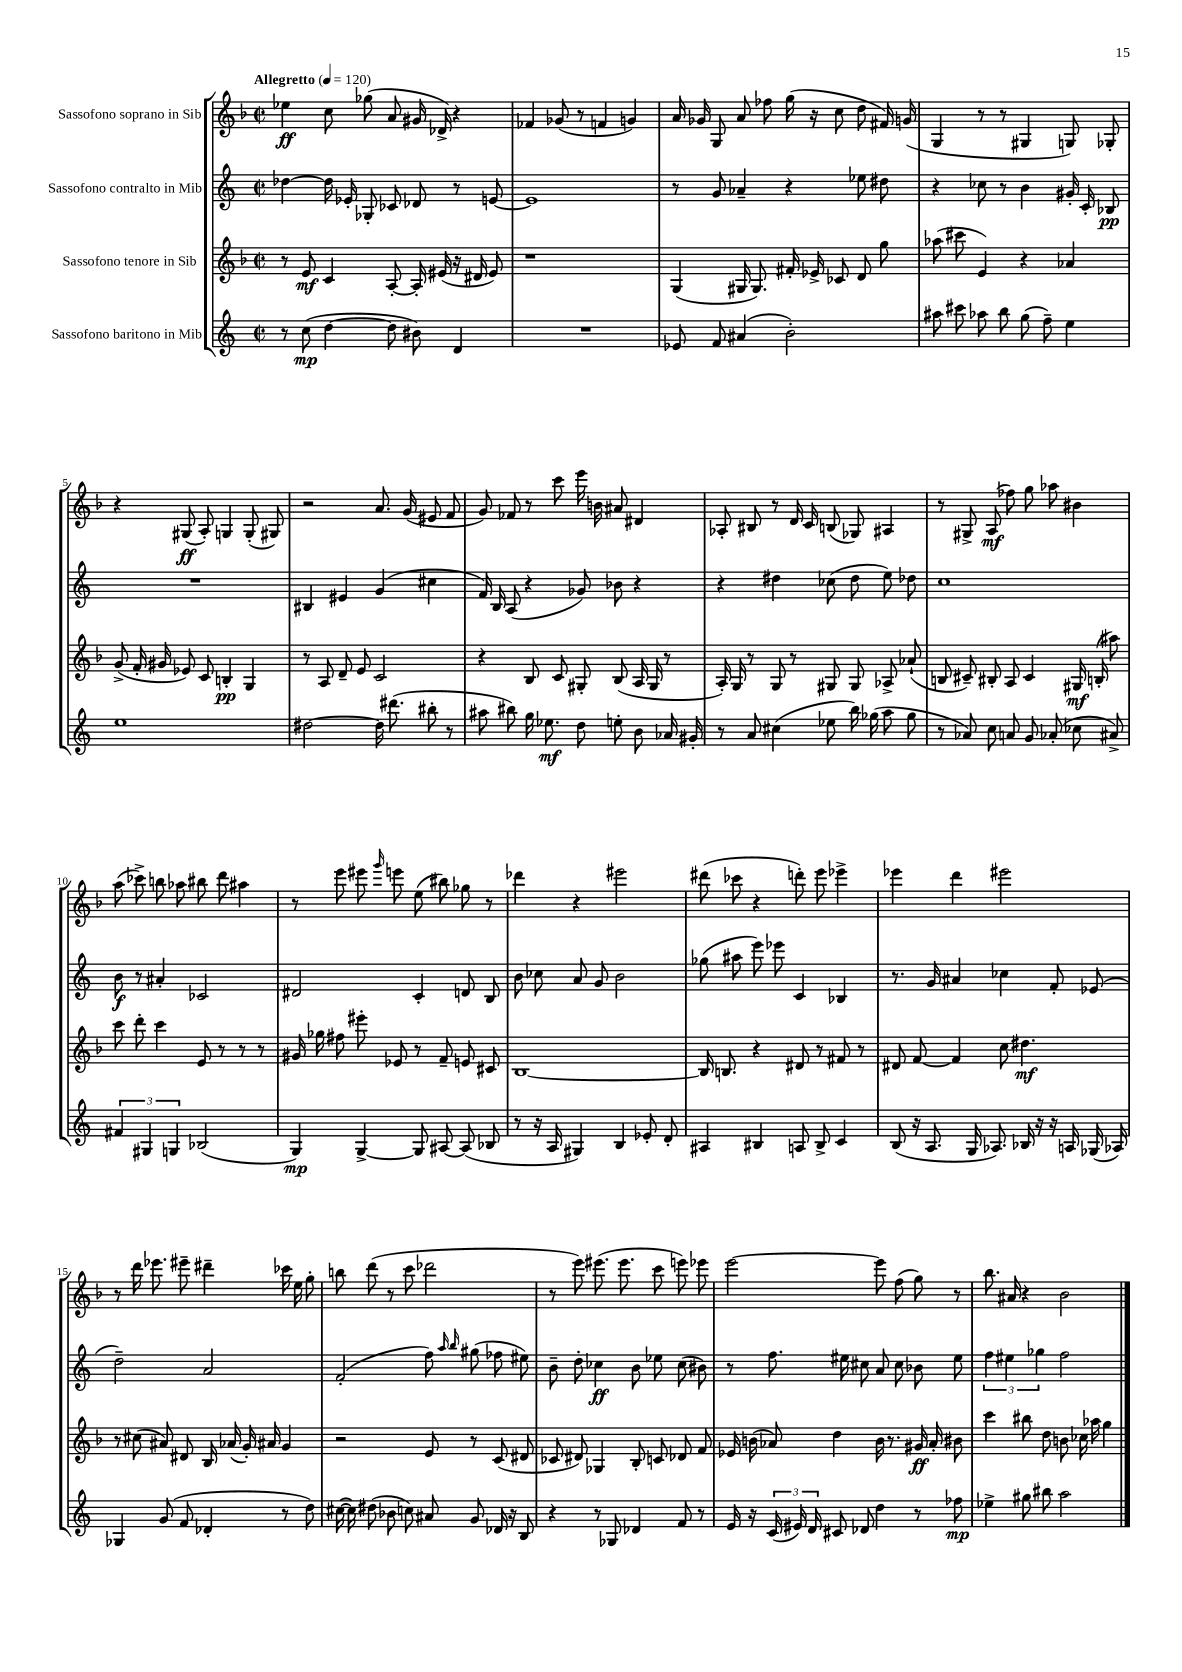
<<
\new StaffGroup <<
\new Staff = "s0" \with { instrumentName = "Sassofono soprano in Sib" } {
    \clef treble \key f \major \defaultTimeSignature \time 2/2 \tempo "Allegretto" 4 = 120
    \autoBeamOff ees''4\ff c''8 ges''8( a'8 gis'16 des'16->) r4 |
    fes'4 ges'8( r8 f'4 g'4) |
    a'16 ges'16 g8 a'8 fes''8 g''16( r16 c''8 d''8 fis'16) g'16( |
    g4 r8 r8 gis4 g8) ges8-. |
    r4 gis8\ff( a8-.) g4 g8-.( gis8) |
    r2 a'8. g'16( eis'8 f'8 |
    g'8) fes'8 r8 c'''8 e'''16 b'16 ais'8 dis'4 |
    aes8-. bis8 r8 d'16 c'16 b8( ges8) ais4 |
    r8 gis8-> a8\mf( fes''8) g''8 aes''8 bis'4 |
    a''8( ces'''8->) b''8 aes''8 bis''8 d'''8 ais''4 |
    r8 e'''8 eis'''8 \grace { g'''16 } e'''8 e''8( bis''8) ges''8 r8 |
    des'''4 r4 eis'''2 |
    dis'''8( ces'''8 r4 d'''8-.) e'''8 ees'''4-> |
    ees'''4 d'''4 eis'''2 |
    r8 d'''16 ees'''8. eis'''8-- dis'''4-- ces'''16 e''16 g''8-. |
    b''8 d'''8( r8 c'''8 des'''2 |
    r8 e'''8) eis'''8.( eis'''8. c'''8 e'''8) ees'''8 |
    e'''2~ e'''8 f''8( g''8) r8 |
    bes''8. ais'16 r4 bes'2 \bar "|." |
}
\new Staff = "s1" \with { instrumentName = "Sassofono contralto in Mib" } {
    \clef treble \key c \major \defaultTimeSignature \time 2/2
    \autoBeamOff des''4~ des''16 ees'16-. ges8-. ces'8 des'8 r8 e'8~ |
    e'1 |
    r8 g'8 aes'4-- r4 ees''8 dis''8 |
    r4 ces''8 r8 b'4 gis'16-. c'16-. bes8\pp |
    R1 |
    bis4 eis'4 g'4( cis''4 |
    f'16) b16 a8( r4 ges'8) bes'8 r4 |
    r4 dis''4 ces''8( dis''8 e''8) des''8 |
    c''1 |
    b'8\f r8 ais'4-. ces'2 |
    dis'2 c'4-. d'8 b8 |
    b'8 ces''8 a'8 g'8 b'2 |
    ges''8( ais''8 e'''8) ees'''8 c'4 bes4 |
    r8. g'16 ais'4 ces''4 f'8-. ees'8( |
    d''2--) a'2 |
    f'2-.( f''8) \grace { a''16 b''16 } gis''8( fes''8 eis''8) |
    b'8-- d''8-. ces''4\ff b'8 ees''8 ces''8( bis'8) |
    r8 f''8. eis''16 cis''8 a'8 cis''8 bes'8 eis''8 |
    \tuplet 3/2 { f''4 eis''4 ges''4 } f''2 \bar "|." |
}
\new Staff = "s2" \with { instrumentName = "Sassofono tenore in Sib" } {
    \clef treble \key f \major \defaultTimeSignature \time 2/2
    \autoBeamOff r8 e'8\mf c'4 a8~-. a16-. eis'16( r16 dis'16 eis'8) |
    r1 |
    g4( gis16 gis8.) fis'16-. ees'16-> ces'8 d'8 g''8 |
    aes''8( cis'''8 e'4) r4 aes'4 |
    g'8->( f'16-. gis'16 ees'8) c'8 b4-.\pp g4 |
    r8 a8 d'8-- e'8 c'2 |
    r4 bes8 c'8 gis8-. bes8( a16 gis16 r8 |
    a16-.) g16 r8 g8 r8 gis8 gis8 aes8-> aes'8-!( |
    b8 cis'8--) bis8-. a8 cis'4 gis16\mf b16-.( ais''8) |
    c'''8 d'''8-. c'''4 e'8 r8 r8 r8 |
    gis'16 ges''16 fis''8 eis'''8-. ees'8 r8 f'8-- e'8 cis'8 |
    bes1~ |
    bes16 b8. r4 dis'8 r8 fis'8 r8 |
    dis'8 f'8~ f'4 c''8 dis''4.\mf |
    r8 cis''8( ais'8) dis'8 bes16 aes'16( g'16-.) ais'16 g'4 |
    r2 e'8 r8 c'8( dis'8 |
    ces'8 dis'8) ges4 bes8-. c'8 des'8 f'8 |
    ees'16 b'16( aes'8) d''4 b'16 r8. gis'16\ff aes'16-. bis'8 |
    c'''4 bis''8 d''8 b'8 ces''16 aes''16 g''4 \bar "|." |
}
\new Staff = "s3" \with { instrumentName = "Sassofono baritono in Mib" } {
    \clef treble \key c \major \defaultTimeSignature \time 2/2
    \autoBeamOff r8 c''8\mp( d''4~ d''8 bis'8) d'4 |
    R1 |
    ees'8 f'8 ais'4( b'2-.) |
    ais''8 cis'''8 aes''8 b''8 g''8( f''8--) e''4 |
    e''1 |
    dis''2~ dis''16 dis'''8.( bis''8-. r8 |
    ais''8 bis''8) g''16 ees''8.\mf d''8 e''8-. b'8 aes'16 gis'16-. |
    r8 a'8 cis''4( ees''8 b''16) ges''16( a''8 ges''8 |
    r8 aes'8) c''8 a'8 g'8 aes'8-.( ces''8 ais'8->) |
    \tuplet 3/2 { fis'4 gis4 g4 } bes2( |
    g4\mp) g4~-> g8 ais8~ ais8( bes8 |
    r8 r16 a16 gis4) b4 ees'8-. d'8-. |
    ais4 bis4 a8 bis8-> c'4 |
    b8( r16 a8. g16 aes8.) bes16 r16 r16 a16 ges16( aes16) |
    ges4 g'8( f'8 des'4-. r8 d''8) |
    cis''16~( cis''16) dis''8( bes'8 c''8) ais'8 g'8 des'16 r16 b8 |
    r4 r8 ges8 des'4 f'8 r8 |
    e'16 r16 \tuplet 3/2 { c'16( eis'16) d'16 } cis'8 des'8 d''4 r8 fes''8\mp |
    ees''4-> gis''8 bis''8 a''2 \bar "|." |
}
>>
>>
